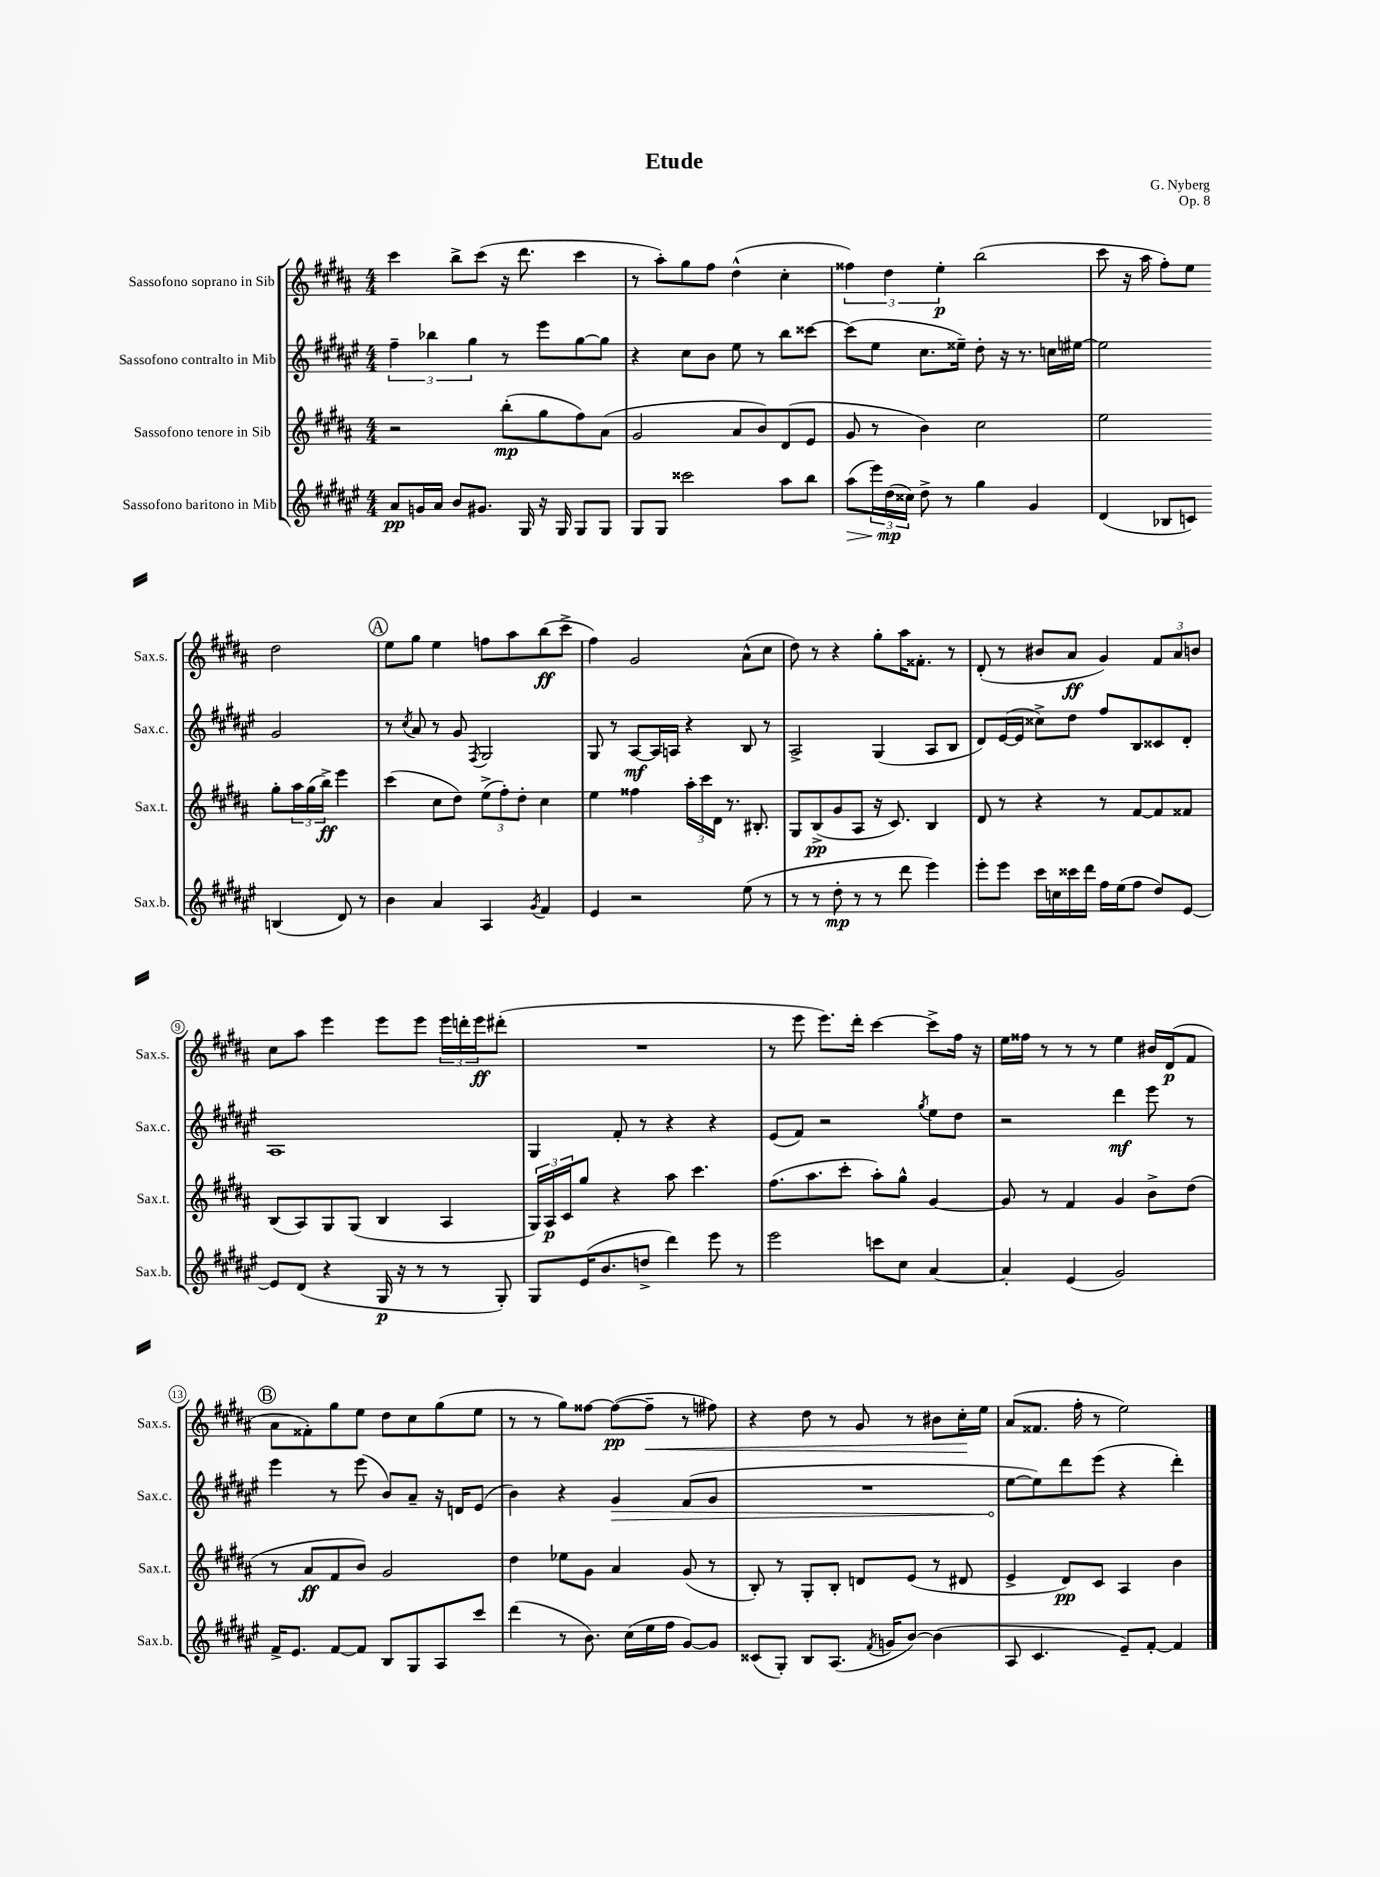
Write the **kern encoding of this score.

**kern	**dynam	**kern	**dynam	**kern	**dynam	**kern	**dynam
*part4	*part4	*part3	*part3	*part2	*part2	*part1	*part1
*staff4	*staff4	*staff3	*staff3	*staff2	*staff2	*staff1	*staff1
*I"Sassofono baritono in Mib	*	*I"Sassofono tenore in Sib	*	*I"Sassofono contralto in Mib	*	*I"Sassofono soprano in Sib	*
*I'Sax.b.	*	*I'Sax.t.	*	*I'Sax.c.	*	*I'Sax.s.	*
*clefG2	*	*clefG2	*	*clefG2	*	*clefG2	*
*k[f#c#g#d#a#e#]	*	*k[f#c#g#d#a#]	*	*k[f#c#g#d#a#e#]	*	*k[f#c#g#d#a#]	*
*M4/4	*	*M4/4	*	*M4/4	*	*M4/4	*
=1	=1	=1	=1	=1	=1	=1	=1
8a#/L	pp	2r	.	6ff#~\	.	4ccc#\	.
16gn/L	.	.	.	.	.	.	.
.	.	.	.	6bb-X\	.	.	.
16a#/JJ	.	.	.	.	.	.	.
8b/L	.	.	.	.	.	8bb^\L	.
.	.	.	.	6gg#\	.	.	.
8.g#X/J	.	.	.	.	.	(8ccc#\J	.
.	.	(8bb'\L	mp	8r	.	16r	.
16G#/	.	.	.	.	.	8.ddd#\	.
16r	.	8gg#\	.	8eee#\L	.	.	.
16G#/	.	.	.	.	.	.	.
8G#/L	.	8ff#\)	.	[8gg#\	.	4ccc#\	.
8G#/J	.	(8a#\J	.	8gg#\J]	.	.	.
=2	=2	=2	=2	=2	=2	=2	=2
8G#/L	.	2g#/	.	4r	.	8r	.
8G#/J	.	.	.	.	.	8aa#'\L)	.
2ccc##X\	.	.	.	8cc#\L	.	8gg#\	.
.	.	.	.	8b\J	.	8ff#\J	.
.	.	8a#/L	.	8ee#\	.	(4dd#^^\	.
.	.	8b/)	.	8r	.	.	.
8aa#\L	.	(8d#/	.	8bb\L	.	4cc#'\	.
8bb\J	.	8e/J	.	[8ccc##X\J	.	.	.
=3	=3	=3	=3	=3	=3	=3	=3
!	!LO:HP:b	!	!	!	!	!	!
(8aa#\L	>	8g#/	.	(8ccc##\L]	.	6ff##X\)	.
24eee#\L)	.	8r	.	8ee#\J	.	.	.
(24dd#\	mp	.	.	.	.	6dd#\	.
24cc##X\JJ)	]	.	.	.	.	.	.
8dd#^\	.	4b\)	.	8.cc#\L	.	.	.
.	.	.	.	.	.	6ee'\	p
8r	.	.	.	.	.	.	.
.	.	.	.	16ee##X~\Jk)	.	.	.
4gg#\	.	2cc#\	.	8dd#'\	.	(2bb\	.
.	.	.	.	16r	.	.	.
.	.	.	.	8.r	.	.	.
4g#/	.	.	.	.	.	.	.
.	.	.	.	16ccn\LL	.	.	.
.	.	.	.	[16ee#X\JJ	.	.	.
=4	=4	=4	=4	=4	=4	=4	=4
(4d#/	.	2ee\	.	2ee#\]	.	8ccc#\	.
.	.	.	.	.	.	16r	.
.	.	.	.	.	.	16aa#\	.
8B-X/L	.	.	.	.	.	8ff#'\L)	.
8cn/J)	.	.	.	.	.	8ee\J	.
(4Bn/	.	8gg#'\L	.	2g#/	.	2dd#\	.
.	.	24aa#\L	.	.	.	.	.
.	.	(24gg#\	.	.	.	.	.
.	.	24bb^\JJ)	ff	.	.	.	.
8d#/)	.	4eee\	.	.	.	.	.
8r	.	.	.	.	.	.	.
!!LO:LB:g=z
!!LO:REH:place=s1:t=A
=5	=5	=5	=5	=5	=5	=5	=5
4b\	.	(4ccc#\	.	8r	.	8ee\L	.
.	.	.	.	8qcc#/	.	.	.
.	.	.	.	8a#/	.	8gg#\J	.
4a#/	.	8cc#\L	.	8r	.	4ee\	.
.	.	8dd#\J)	.	8g#/	.	.	.
.	.	.	.	8qF#/	.	.	.
4A#/	.	(12ee^\L	.	2G#/	.	8ffn\L	.
.	.	12ff#'\)	.	.	.	.	.
.	.	.	.	.	.	8aa#\	.
.	.	12dd#'\J	.	.	.	.	.
8qg#/	.	.	.	.	.	.	.
4f#/	.	4cc#\	.	.	.	(8bb\	ff
.	.	.	.	.	.	8ccc#^\J	.
=6	=6	=6	=6	=6	=6	=6	=6
4e#/	.	4ee\	.	8G#/	.	4ff#\)	.
.	.	.	.	8r	.	.	.
2r	.	4ff##X\	.	[8A#/L	mf	2g#/	.
.	.	.	.	16A#/L]	.	.	.
.	.	.	.	16An/JJ	.	.	.
.	.	24aa#'\LL	.	4r	.	.	.
.	.	24ccc#\	.	.	.	.	.
.	.	24d#\JJ	.	.	.	.	.
.	.	8.r	.	.	.	.	.
(8ee#\	.	.	.	8B/	.	(8a#^^\L	.
.	.	8.B#X'/	.	.	.	.	.
8r	.	.	.	8r	.	8cc#\J	.
=7	=7	=7	=7	=7	=7	=7	=7
8r	.	8G#/L	.	2A#^/	.	8dd#\)	.
8r	.	(8B^/	pp	.	.	8r	.
8dd#'\	mp	8g#/	.	.	.	4r	.
8r	.	8A#/J	.	.	.	.	.
8r	.	16r	.	(4G#/	.	8gg#'\L	.
.	.	8.c#/)	.	.	.	.	.
8ddd#\	.	.	.	.	.	16aa#\K	.
.	.	.	.	.	.	8.f##X'\J	.
4eee#\)	.	4B/	.	8A#/L	.	.	.
.	.	.	.	8B/J	.	8r	.
=8	=8	=8	=8	=8	=8	=8	=8
8eee#'\L	.	8d#/	.	8d#/L)	.	(8d#'/	.
8eee#\J	.	8r	.	([16e#/L	.	8r	.
.	.	.	.	16e#/JJ]	.	.	.
16ccc#\LL	.	4r	.	8cc##X^\L)	.	8b#X/L	.
16ccn\	.	.	.	.	.	.	.
16ccc##X\	.	.	.	8dd#\J	.	8a#/J	ff
16ddd#\JJ	.	.	.	.	.	.	.
16ff#\LL	.	8r	.	8ff#/L	.	4g#/)	.
(16ee#\J	.	.	.	.	.	.	.
8ff#\J	.	[8f#/L	.	8B/	.	.	.
8dd#/L)	.	8f#/]	.	8c##X/	.	12f#/L	.
.	.	.	.	.	.	12a#/	.
[8e#/J	.	8f##X/J	.	8d#'/J	.	.	.
.	.	.	.	.	.	12bn/J	.
!!LO:LB:g=z
=9	=9	=9	=9	=9	=9	=9	=9
8e#/L]	.	(8B/L	.	1A#	.	8cc#\L	.
(8d#/J	.	8A#/)	.	.	.	8aa#\J	.
4r	.	8G#/	.	.	.	4eee\	.
.	.	(8G#/J	.	.	.	.	.
16G#/	p	4B/	.	.	.	8eee\L	.
16r	.	.	.	.	.	.	.
8r	.	.	.	.	.	8eee\J	.
8r	.	4A#/	.	.	.	24eee\LL	.
.	.	.	.	.	.	24dddn'\	.
.	.	.	.	.	.	24eee\J	ff
8G#'/)	.	.	.	.	.	(8ddd#X'\J	.
=10	=10	=10	=10	=10	=10	=10	=10
8G#/L	.	24G#/LL)	.	4G#/	.	1r	.
.	.	24A#/	p	.	.	.	.
.	.	24c#/J	.	.	.	.	.
(16e#/K	.	8gg#/J	.	.	.	.	.
8.b/	.	.	.	.	.	.	.
.	.	4r	.	8f#'/	.	.	.
8ddn^/J	.	.	.	8r	.	.	.
4ddd#\)	.	8aa#\	.	4r	.	.	.
.	.	4.ccc#\	.	.	.	.	.
8eee#\	.	.	.	4r	.	.	.
8r	.	.	.	.	.	.	.
=11	=11	=11	=11	=11	=11	=11	=11
2eee#\	.	(8.ff#\L	.	(8e#/L	.	8r	.
.	.	.	.	8f#/J)	.	8eee\	.
.	.	8.aa#\	.	.	.	.	.
.	.	.	.	2r	.	8.eee\L)	.
.	.	8ccc#'\J	.	.	.	.	.
.	.	.	.	.	.	16ddd#'\Jk	.
8cccn\L	.	8aa#'\L)	.	.	.	[4ccc#\	.
8cc#\J	.	8gg#^^\J	.	.	.	.	.
.	.	.	.	8qgg#/	.	.	.
[4a#/	.	[4g#/	.	8ee#\L	.	8ccc#^\L]	.
.	.	.	.	8dd#\J	.	16ff#\Jk	.
.	.	.	.	.	.	16r	.
=12	=12	=12	=12	=12	=12	=12	=12
4a#'/]	.	8g#/]	.	2r	.	16ee\LL	.
.	.	.	.	.	.	16ff##X\JJ	.
.	.	8r	.	.	.	8r	.
(4e#/	.	4f#/	.	.	.	8r	.
.	.	.	.	.	.	8r	.
2g#/)	.	4g#/	.	4ddd#\	mf	4ee\	.
.	.	8b^\L	.	8eee#\	.	16b#X/LL	.
.	.	.	.	.	.	(16d#/J	p
.	.	(8dd#\J	.	8r	.	8f#/J	.
!!LO:LB:g=z
!!LO:REH:place=s1:t=B
=13	=13	=13	=13	=13	=13	=13	=13
16f#^/KL	.	8r	.	4eee#\	.	8a#\L	.
8.e#/J	.	.	.	.	.	.	.
.	.	8a#/L	ff	.	.	8f##X'\)	.
[8f#/L	.	8f#/	.	8r	.	8gg#\	.
8f#/J]	.	8b/J)	.	(8eee#\	.	8ee\J	.
8B/L	.	2g#/	.	8b/L)	.	8dd#\L	.
8G#/	.	.	.	8a#~/J	.	8cc#\	.
8A#/	.	.	.	16r	.	(8gg#\	.
.	.	.	.	16dn/KL	.	.	.
8ccc#/J	.	.	.	(8e#/J	.	8ee\J	.
=14	=14	=14	=14	=14	=14	=14	=14
(4ddd#\	.	4dd#\	.	4b\)	.	8r	.
.	.	.	.	.	.	8r	.
8r	.	8ee-X\L	.	4r	.	8gg#\L)	.
8.b\)	.	8g#\J	.	.	.	[8ff##X\J	.
!	!	!	!	!	!LO:HP:b	!	!
.	.	4a#/	.	4g#/	>	(8ff##\L_	pp
(16cc#\LL	.	.	.	.	.	.	.
!	!	!	!	!	!	!	!LO:HP:b
16ee#\	.	.	.	.	.	8ff##~\J]	<
16ff#\JJ	.	.	.	.	.	.	.
[8g#/L)	.	(8g#/	.	(8f#/L	.	8r	.
8g#/J]	.	8r	.	8g#/J	.	8ff#X\)	.
=15	=15	=15	=15	=15	=15	=15	=15
(8c##X/L	.	8B'/)	.	1r	.	4r	.
8G#'/J)	.	8r	.	.	.	.	.
8B/L	.	8G#'/L	.	.	.	8dd#\	.
(8.A#/J	.	8B'/J	.	.	.	8r	.
.	.	8dn/L	.	.	.	8g#/	.
8qf#/	.	.	.	.	.	.	.
16gn/KL	.	.	.	.	.	.	.
[8b/J)	.	(8e/J	.	.	.	8r	.
(4b\]	.	8r	.	.	.	8b#X\L	.
.	.	8d#X/	.	.	.	16cc#'\L	.
.	.	.	.	.	.	16ee\JJ	[
=16	=16	=16	=16	=16	=16	=16	=16
8A#/	.	4e^/	.	[8ee#\L	.	(8a#/L	.
4.c#/	.	.	.	8ee#\])	]	8.f##X/J	.
.	.	8d#/L)	pp	8ddd#\	.	.	.
.	.	.	.	.	.	16ff#'\	.
.	.	8c#/J	.	(8eee#\J	.	8r	.
8e#~/L)	.	4A#/	.	4r	.	2ee\)	.
[8f#'/J	.	.	.	.	.	.	.
4f#/]	.	4b\	.	4ddd#'\)	.	.	.
==	==	==	==	==	==	==	==
*-	*-	*-	*-	*-	*-	*-	*-
